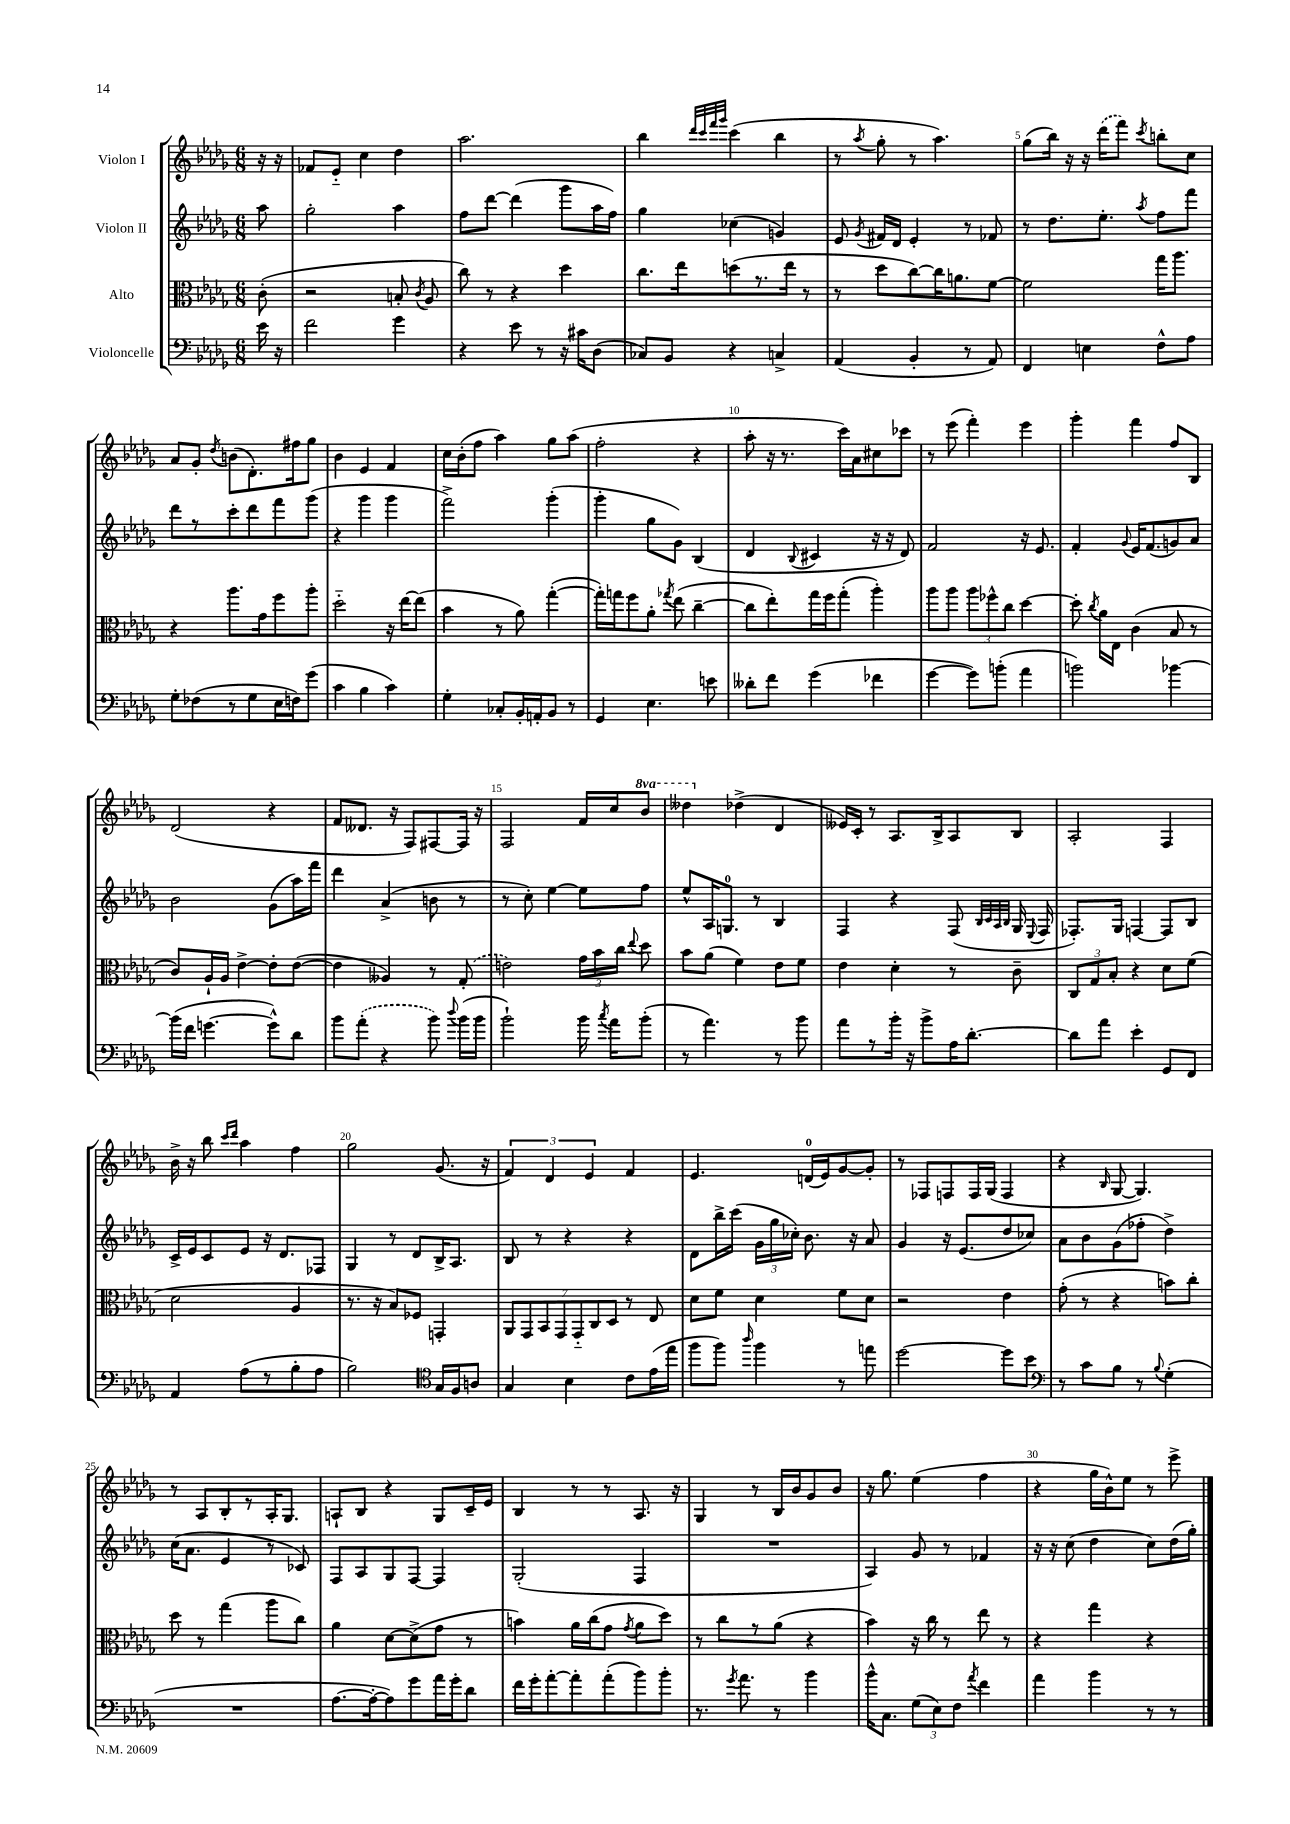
<<
\new StaffGroup <<
\new Staff = "s0" \with { instrumentName = "Violon I" } {
    \clef treble \key des \major \numericTimeSignature \time 6/8 \set Staff.ottavationMarkups = #ottavation-simple-ordinals \partial 8
    \autoBeamOff r16 r16 |
    fes'8[ ees'8]-_ c''4 des''4 |
    aes''2. |
    bes''4 \grace { des'''32[ c'''32 f'''32 ges'''32] } c'''4( bes''4 |
    r8 \acciaccatura { aes''8 } ges''8-. r8 aes''4.) |
    ges''8[( bes''16]) r16 r16 \once \slurDashed des'''16[( f'''8]) \acciaccatura { c'''8 } b''8[-. c''8] |
    aes'8[ ges'8]-. \acciaccatura { des''8 } b'8[( des'8.-.) fis''16 ges''8] |
    bes'4 ees'4 f'4 |
    c''16[ bes'16-.( f''8] aes''4) ges''8[ aes''8]( |
    f''2-. r4 |
    aes''8-. r16 r8. c'''16[) aes'16 cis''8 ces'''8] |
    r8 ees'''8( f'''4-.) ees'''4 |
    ges'''4-. f'''4 f''8[ bes8] |
    des'2( r4 |
    f'8[ deses'8.] r16 f8[) fis8~ fis16] r16 |
    f2 f'16[ c''16 \ottava #1 bes''8] |
    deses'''4 \ottava #0 des''!4->( des'4 |
    eeses'16[) c'16]-. r8 aes8.[ bes16-> aes8 bes8] |
    aes2-. f4 |
    bes'16-> r16 bes''8 \grace { c'''16[ des'''16] } aes''4 f''4 |
    ges''2 ges'8.( r16 |
    \tuplet 3/2 { f'4) des'4 ees'4 } f'4 |
    ees'4. d'16[-0( ees'16) ges'8~ ges'8]-. |
    r8 fes8[ f8 f16 ges16]( f4 |
    r4 \grace { bes16 } ges8~ ges4.) |
    r8 aes8[ bes8-. r8 aes16-. ges8.] |
    a8[-! bes8] r4 ges8[ c'16-- ees'16] |
    bes4 r8 r8 aes8. r16 |
    ges4 r8 bes16[ bes'16 ges'8 bes'8] |
    r16 ges''8. ees''4( f''4 |
    r4 ges''16[ bes'16-^) ees''8] r8 ees'''8-> \bar "|." |
}
\new Staff = "s1" \with { instrumentName = "Violon II" } {
    \clef treble \key des \major \numericTimeSignature \time 6/8 \partial 8
    \autoBeamOff aes''8 |
    ges''2-. aes''4 |
    f''8[ des'''8]~ des'''4( ges'''8[ aes''16 f''16]) |
    ges''4 ces''4( g'4) |
    ees'8 \acciaccatura { ges'8 } fis'16[ des'16] ees'4-. r8 fes'8 |
    r8 des''8.[ ees''8.]-. \acciaccatura { aes''8 } f''8[ f'''8] |
    des'''8[ r8 c'''8-. des'''8 f'''8 ges'''8]( |
    r4 ges'''4 ges'''4 |
    f'''2->) ges'''4-.( |
    ges'''4-. ges''8[ ges'8]) bes4( |
    des'4 \appoggiatura { bes8 } cis'4 r16 r16 des'8) |
    f'2 r16 ees'8. |
    f'4-. \appoggiatura { ges'8 } ees'16[ f'8.( g'8) aes'8] |
    bes'2 ges'8[( aes''16) f'''16] |
    des'''4 aes'4->( b'8 r8 |
    r8 c''8-.) ees''4~ ees''8[ f''8] |
    ees''8[-^ aes16 g8.]-0 r8 bes4 |
    f4 r4 f8( \grace { bes32[ c'32 aes32 bes32] } ges16 \appoggiatura { ees8 } f16 |
    fes8.[-.) ges16] f4~ f8[ bes8] |
    c'16[-> ees'16 c'8 ees'8] r16 des'8.[ fes8] |
    ges4 r8 des'8[ bes16-> aes8.] |
    bes8 r8 r4 r4 |
    des'8[ bes''16-> c'''16]( \tuplet 3/2 { ges'16[ ges''16 ces''16]-.) } bes'8. r16 aes'8 |
    ges'4 r16 ees'8.[( des''8 ces''8]) |
    aes'8[ bes'8 ges'8( fes''8]-. des''4->) |
    c''16[( aes'8.] ees'4 r8 ces'8) |
    f8[ aes8 ges8 f8]~ f4 |
    ges2-.( f4 |
    R2. |
    aes4) ges'8 r8 fes'4 |
    r16 r16 c''8( des''4 c''8[) des''16( ges''16]-.) \bar "|." |
}
\new Staff = "s2" \with { instrumentName = "Alto" } {
    \clef alto \key des \major \numericTimeSignature \time 6/8 \partial 8
    \autoBeamOff c'8-.( |
    r2 b8-. \acciaccatura { c'8 } aes8 |
    c''8) r8 r4 des''4 |
    c''8.[ ees''16 d''8( r8. ees''16] r8 |
    r8 des''8[ c''8~) c''16 a'8. f'8]~ |
    f'2 ges''16[ aes''8.] |
    r4 aes''8.[ ges'16 f''8 aes''8]-. |
    des''2-_ r16 ees''16[~ ees''8]( |
    bes'4 r8 aes'8) ges''4~-.( |
    ges''16[-.) g''16 f''8 aes'8]-. \acciaccatura { ges''8 } ees''8( c''4~-- |
    c''8[ ees''8-.) ges''16 f''16 ges''8]-.( aes''4-.) |
    aes''8[ aes''8] \tuplet 3/2 { aes''8[ fes''8-^ c''8] } des''4~ |
    des''8-. \acciaccatura { c''8 } aes'16[ ees16] c'4( bes8 r8 |
    c'8[) aes16-! aes16] ees'4~-> ees'8[-. ees'8]~( |
    ees'4 aeses4) r8 \once \slurDashed ges8-.( |
    e'2) \tuplet 3/2 { ges'16[ bes'16 c''16] } \appoggiatura { ees''8 } des''8 |
    bes'8[ aes'8]( f'4) ees'8[ f'8] |
    ees'4 des'4-. r8 c'8-- |
    \tuplet 3/2 { c8[ ges8 bes8]-. } r4 des'8[ f'8]( |
    des'2 aes4 |
    r8. r16 bes8[) fes8] g,4-. |
    \tuplet 7/4 { aes,8[ ges,8 bes,8 ges,8 ges,8-_ c8 des8] } r8 ees8 |
    des'8[ f'8] des'4 f'8[ des'8] |
    r2 ees'4 |
    ges'8-.( r8 r4 b'8[) c''8]-. |
    des''8 r8 ges''4( aes''8[ c''8]) |
    aes'4 des'8[~ des'8->( ges'8] r8 |
    b'4) aes'16[ c''16( ges'8] \acciaccatura { ges'8 } aes'8[ des''8]) |
    r8 c''8[ r8 aes'8]( r4 |
    bes'4) r16 c''16 r8 ees''8 r8 |
    r4 ges''4 r4 \bar "|." |
}
\new Staff = "s3" \with { instrumentName = "Violoncelle" } {
    \clef bass \key des \major \numericTimeSignature \time 6/8 \partial 8
    \autoBeamOff ees'16 r16 |
    f'2 ges'4 |
    r4 ees'8 r8 r16 cis'16[ des8]( |
    ces8[) bes,8] r4 c4-> |
    aes,4( bes,4-. r8 aes,8) |
    f,4 e4 f8[-^ aes8] |
    ges8[-. fes8( r8 ges8 ees16 f16) ges'8]( |
    c'4 bes4 c'4) |
    ges4-. ces8[-. bes,16-. a,16-. bes,8] r8 |
    ges,4 ees4. e'8 |
    deses'8[-. f'8] ges'4( fes'4 |
    ges'4~ ges'8[) b'8]-.( aes'4 |
    b'2) bes'4~ |
    bes'16[( f'16] g'4.~ g'8[-^) des'8] |
    bes'8[ \once \slurDashed aes'8]-.( r4 bes'8) \appoggiatura { des''8 } bes'16[( bes'16] |
    bes'2-!) bes'16 \acciaccatura { c''8 } aes'16[ bes'8]-.( |
    r8 aes'4.) r8 bes'8 |
    aes'8[ r8 bes'16]-. r16 bes'8[-> aes16 des'8.]~-. |
    des'8[ aes'8] ees'4-. ges,8[ f,8] |
    aes,4 aes8[( r8 bes8-. aes8] |
    bes2) \clef tenor ges16[ f16 a8] |
    ges4 bes4 c'8[ ees'16( ees''16] |
    f''8[ f''8]) \grace { aes''16 } f''4 r8 e''8 |
    des''2~ des''8[ bes'8] |
    \clef bass r8 c'8[ bes8] r8 \appoggiatura { bes8 } ges4-.( |
    R2. |
    aes8.[~ aes16~-. aes8) ges'8 aes'16 ges'16-. des'8] |
    f'16[ ges'16-. aes'8~-. aes'8-. aes'8-.( bes'8) bes'8]-. |
    r8. \acciaccatura { ges'8 } aes'8. r8 bes'4 |
    bes'16[-^ c8.] \tuplet 3/2 { ges8[( ees8) f8] } \acciaccatura { aes'8 } f'4 |
    aes'4 bes'4 r8 r8 \bar "|." |
}
>>
>>
\layout { \context { \Score \override BarNumber.break-visibility = ##(#f #t #t) barNumberVisibility = #(every-nth-bar-number-visible 5) } }
